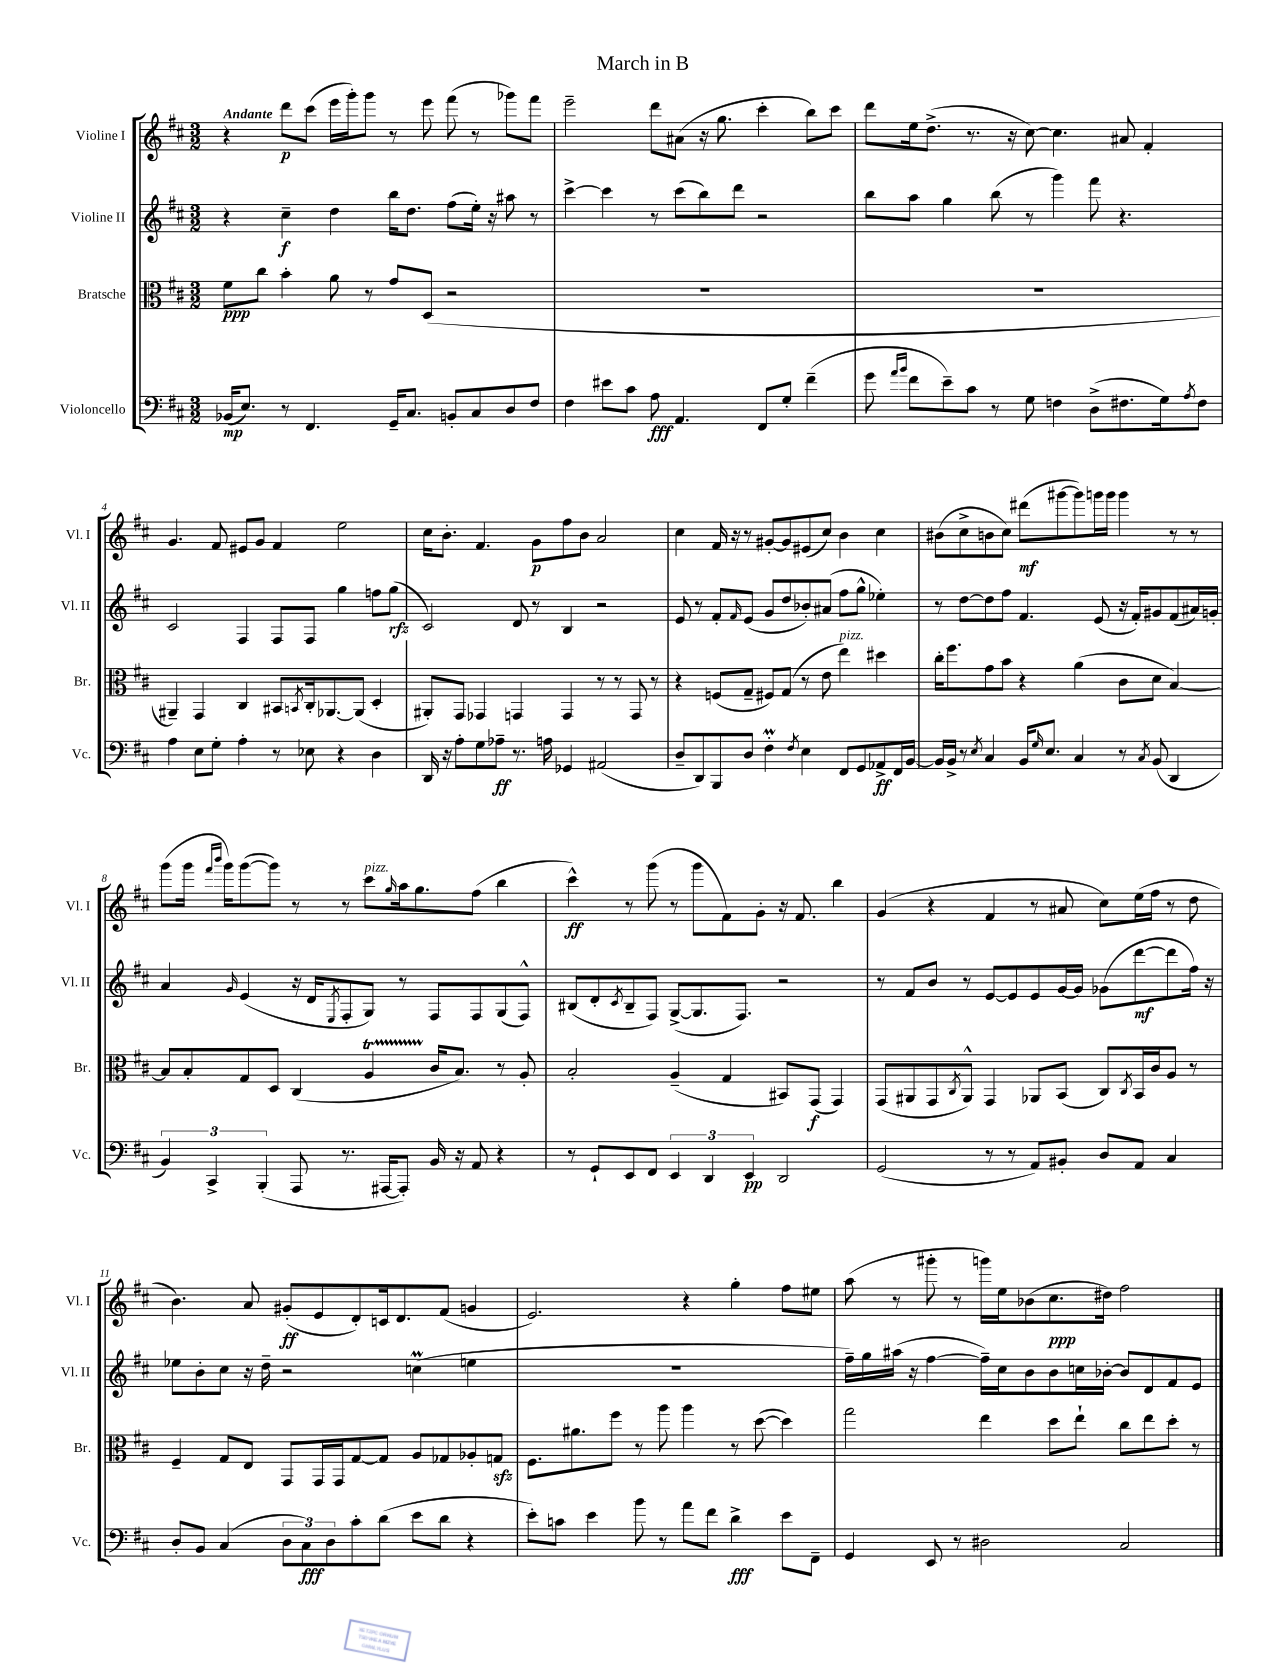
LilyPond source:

\header { title = "March in B" }
<<
\new StaffGroup <<
\new Staff = "s0" \with { instrumentName = "Violine I" shortInstrumentName = "Vl. I" } {
    \clef treble \key d \major \numericTimeSignature \time 3/2 \tempo "Andante"
    r4 d'''8\p cis'''8( e'''16 g'''16-.) g'''8 r8 e'''8 fis'''8( r8 ges'''8) fis'''8 |
    e'''2-- d'''8 ais'8( r16 g''8. cis'''4-. b''8) cis'''8 |
    d'''8 e''16 d''8.->( r8. r16 cis''8~) cis''4. ais'8 fis'4-. |
    g'4. fis'8 eis'8 g'8 fis'4 e''2 |
    cis''16 b'8.-. fis'4. g'8\p fis''8 b'8 a'2 |
    cis''4 fis'16 r16 r8 gis'8~-. gis'8 eis'8( cis''8) b'4 cis''4 |
    bis'8( cis''8-> b'8 cis''8) dis'''8\mf( gis'''8~ gis'''8) g'''16 g'''16 g'''4 r8 r8 |
    g'''8( g'''16 \grace { fis'''16 b'''16 } g'''16) g'''8~( g'''8) r8 r8 cis'''8^\markup { \italic "pizz." } \grace { g''16 } a''16 g''8. fis''8( b''4 |
    cis'''4-^\ff) r8 g'''8( r8 g'''8 fis'8) g'8-. r16 fis'8. b''4 |
    g'4( r4 fis'4 r8 ais'8 cis''8) e''16( fis''16 r8 d''8 |
    b'4.) a'8 gis'8-.\ff( e'8 d'8-.) c'16 d'8. fis'8( g'4 |
    e'2.) r4 g''4-. fis''8 eis''8 |
    a''8( r8 gis'''8-. r8 g'''16) e''16 bes'8( cis''8.\ppp dis''16) fis''2 \bar "|." |
}
\new Staff = "s1" \with { instrumentName = "Violine II" shortInstrumentName = "Vl. II" } {
    \clef treble \key d \major \numericTimeSignature \time 3/2
    r4 cis''4--\f d''4 b''16 d''8. fis''8( e''16-.) r16 ais''8 r8 |
    cis'''4~-> cis'''4 r8 cis'''8( b''8) d'''8 r2 |
    b''8 a''8 g''4 b''8( r8 g'''4) fis'''8 r4. |
    cis'2 fis4 fis8 fis8 g''4 f''8 g''8\rfz( |
    cis'2) d'8 r8 b4 r2 |
    e'8 r8 fis'8-. \grace { fis'16 } e'8( g'8 d''8 bes'8-.) ais'8( fis''8 g''8-^ ees''4-.) |
    r8 d''8~ d''8 fis''8 fis'4. e'8( r16 fis'16-.) gis'8 fis'8( ais'16) g'16-. |
    a'4 \grace { g'16 } e'4( r16 d'16 \acciaccatura { e8 } fis8-. g8) r8 fis8 fis8 g8( fis8-^) |
    bis8( d'8-. \acciaccatura { cis'8 } bis8-- fis8) g8~->( g8. fis8.) r2 |
    r8 fis'8 b'8 r8 e'8~ e'8 e'8 g'16~ g'16 ges'8( d'''8~\mf d'''8 fis''16) r16 |
    ees''8 b'8-. cis''8 r16 d''16-- r2 c''4\prall( e''4 |
    R1. |
    fis''16--) g''16 ais''16( r16 fis''4~ fis''16--) cis''16 b'8 b'8 c''16 bes'16~-. bes'8 d'8 fis'8 e'8 \bar "|." |
}
\new Staff = "s2" \with { instrumentName = "Bratsche" shortInstrumentName = "Br." } {
    \clef alto \key d \major \numericTimeSignature \time 3/2
    fis'8\ppp cis''8 b'4-. a'8 r8 g'8 d8( r2 |
    R1. |
    R1. |
    ais,4--) g,4 cis4 bis,8 \acciaccatura { b,8 } cis16-. aes,8.~ aes,8( d4-. |
    ais,8-.) g,8 ges,4 g,4 g,4 r8 r8 g,8 r8 |
    r4 f8( g8-- fis8) g8( r8 e'8 e''4^\markup { \italic "pizz." }) dis''4 |
    cis''16-. fis''8. g'8 b'8 r4 a'4( cis'8 d'8 b4~) |
    b8 b8-. g8 d8 cis4( a4\startTrillSpan cis'16\stopTrillSpan b8.) r8 a8-. |
    b2-. a4--( g4 bis,8) g,8\f( g,4) |
    g,8( ais,8 g,8 \acciaccatura { cis8 } ais,8-^) g,4 aes,8 b,8( cis8) \acciaccatura { cis8 } b,16 cis'16 a8 r8 |
    fis4-- g8 e8 g,8 g,16 g,16 g8~ g8 a8 ges8 aes8-. g8\sfz |
    fis8. ais'8. fis''8 r8 a''8 a''4 r8 d''8~( d''4) |
    g''2 e''4 d''8 e''8-! cis''8 e''8 d''8-. r8 \bar "|." |
}
\new Staff = "s3" \with { instrumentName = "Violoncello" shortInstrumentName = "Vc." } {
    \clef bass \key d \major \numericTimeSignature \time 3/2
    bes,16\mp( e8.) r8 fis,4. g,16-- cis8. b,8-. cis8 d8 fis8 |
    fis4 eis'8 cis'8 a8\fff a,4. fis,8 g8-. fis'4--( |
    g'8 \grace { a'16 b'16 } fis'8 e'8--) cis'8 r8 g8 f4 d8->( fis8. g16) \acciaccatura { a8 } fis8 |
    a4 e8 g8-. a4-. r8 ees8 r4 d4 |
    d,16 r16 a8-. g8 aes8--\ff r8. a16 ges,4 ais,2( |
    d8-- d,8) b,,8 d8 fis4-.\prall \acciaccatura { fis8 } e4 fis,8 g,8 aes,8->\ff fis,16 b,16~ |
    b,16 b,16-> r8 \acciaccatura { e8 } cis4 b,16 \grace { g16 } e8. cis4 r8 \acciaccatura { cis8 } b,8( d,4 |
    \tuplet 3/2 { b,4) cis,4-> b,,4-.( } a,,8 r8. ais,,16~ ais,,8-.) b,16 r16 a,8 r4 |
    r8 g,8-! e,8 fis,8 \tuplet 3/2 { e,4 d,4 e,4\pp } d,2 |
    g,2( r8 r8 a,8) bis,8-. d8 a,8 cis4 |
    d8-. b,8 cis4( \tuplet 3/2 { d8 cis8\fff) d8 } cis'8-. d'8( e'8 d'8 r4 |
    e'8-.) c'8 e'4 b'8 r8 a'8 fis'8 d'4->\fff e'8 fis,8-- |
    g,4 e,8 r8 dis2 cis2 \bar "|." |
}
>>
>>
